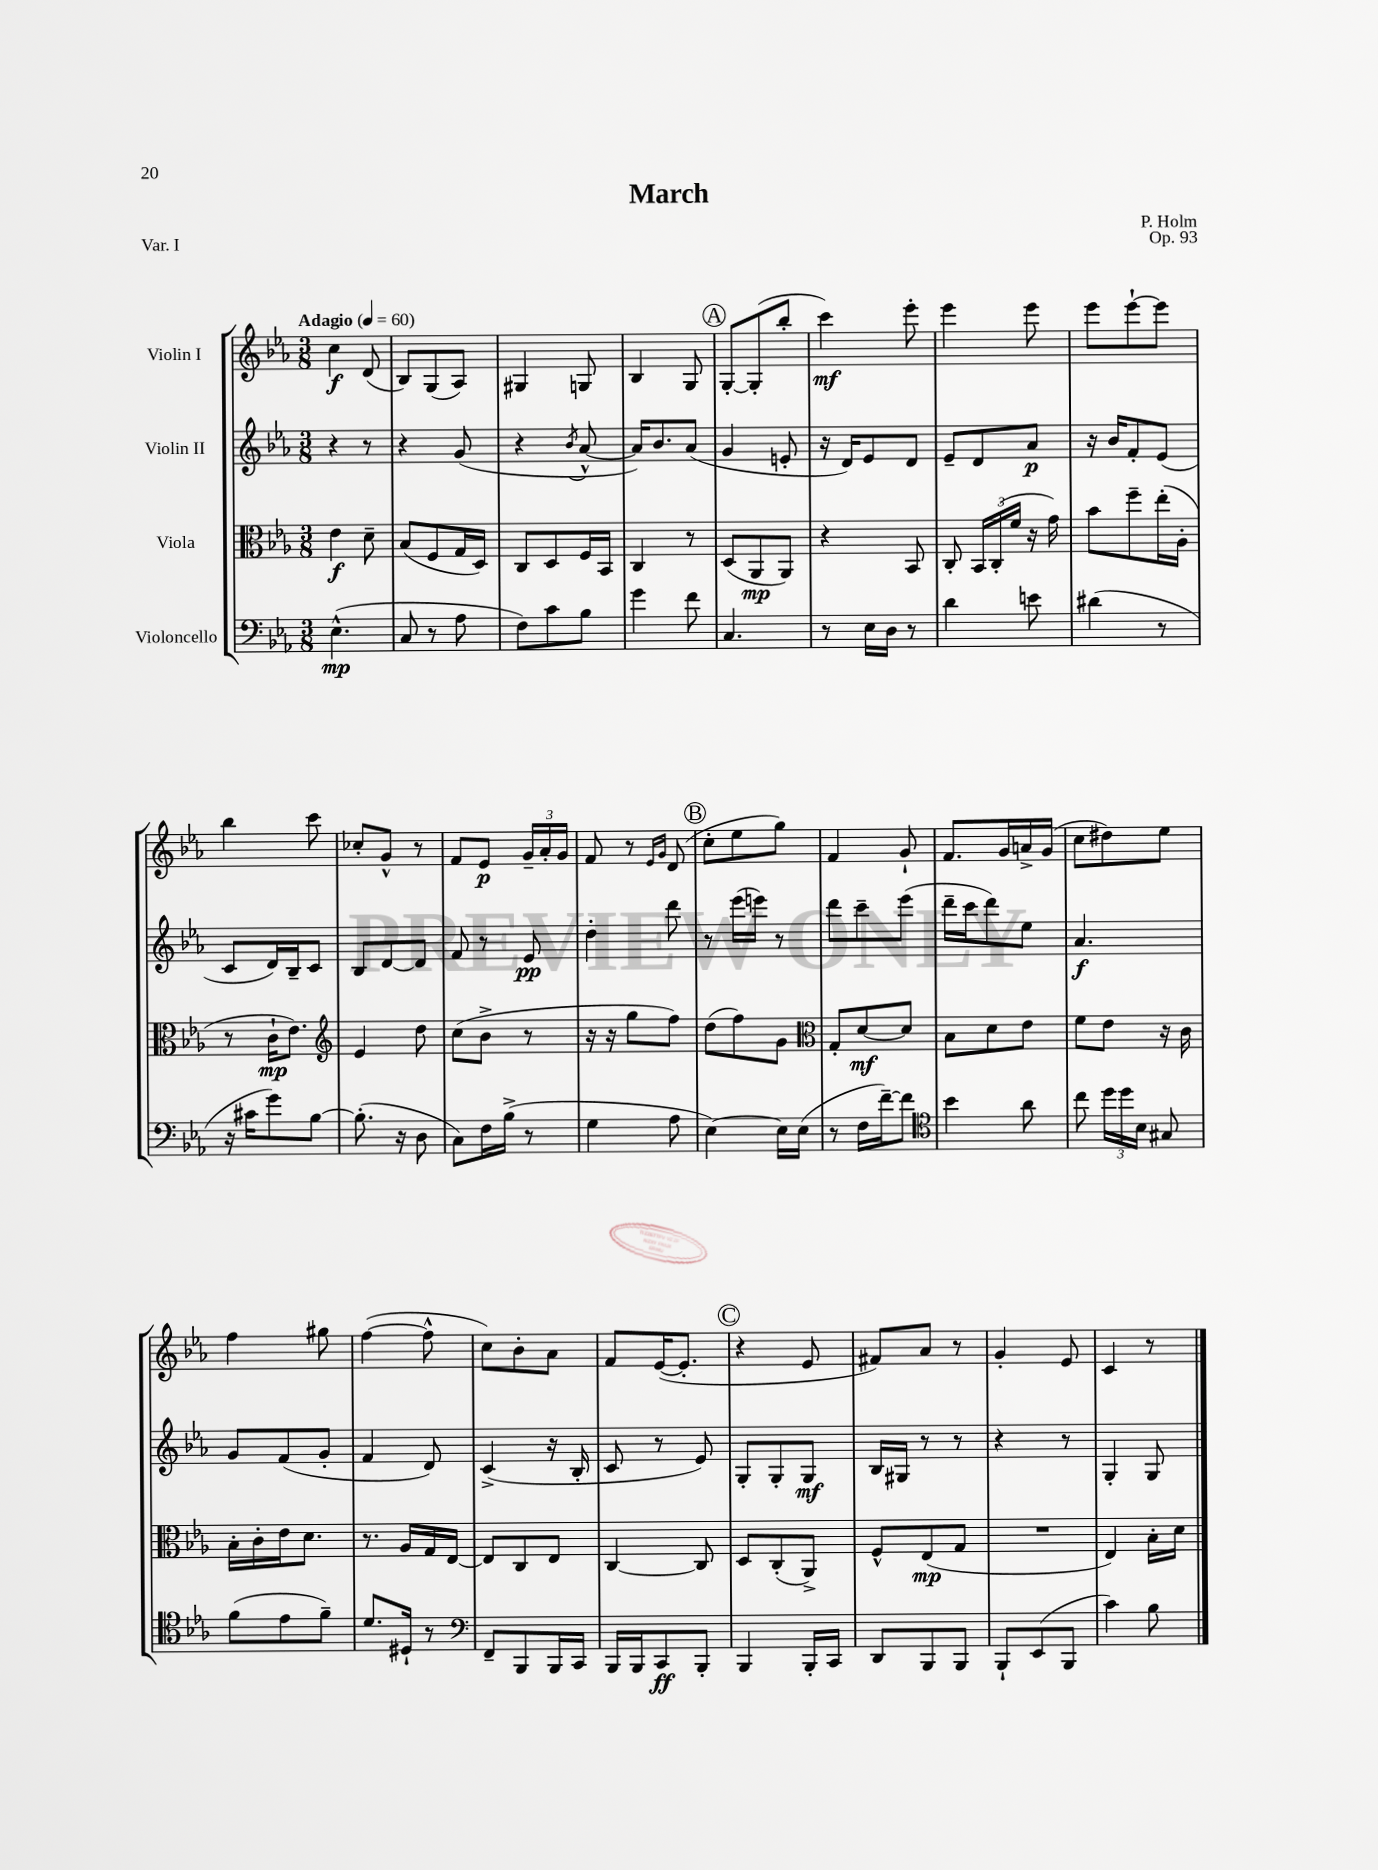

**kern	**kern	**kern	**kern
*staff4	*staff3	*staff2	*staff1
*clefF4	*clefC3	*clefG2	*clefG2
*k[b-e-a-]	*k[b-e-a-]	*k[b-e-a-]	*k[b-e-a-]
*M3/8	*M3/8	*M3/8	*M3/8
*MM60	*MM60	*MM60	*MM60
(4.E-^^	4e-	4r	4cc
.	8d~	8r	(8d
=	=	=	=
8C	(8B-	4r	8B-)
8r	8F	.	(8G
8A-	16G	(8g	8A-)
.	16D)	.	.
=	=	=	=
8F)	8C	4r	4G#
8c	8D	.	.
.	.	8qb-	.
8B-	16F	[8a-^^	8G
.	16BB-	.	.
=	=	=	=
4g	4C	16a-])	4B-
.	.	8.b-	.
8f	8r	(8a-	8G
=	=	=	=
4.C	(8D	4g	[8G'
.	8AA-	.	(8G']
.	8AA-)	8e'	8bb-'
=	=	=	=
8r	4r	16r	4ccc)
.	.	16d)	.
16E-	.	8e-	.
16D	.	.	.
8r	8BB-	8d	8eee-'
=	=	=	=
4d	8C'	8e-~	4eee-
.	24BB-	8d	.
.	(24C'	.	.
.	24f	.	.
8e	16r	8a-	8eee-
.	16g)	.	.
=	=	=	=
(4d#	8b-	16r	8eee-
.	.	16b-	.
.	8ff~	8f'	[8eee-`
8r	(16ee-'	(8e-	8eee-]
.	16A-'	.	.
=	=	=	=
16r	8r	8c	4bb-
16c#	.	.	.
8g)	16c`	16d)	.
.	8.e-)	16B-~	.
[8B-	.	8c	8ccc
=	=	=	=
*	*clefG2	*	*
(8.B-']	4e-	8B-	8cc-'
.	.	[8d	8g^^
16r	.	.	.
8D	8dd	8d]	8r
=	=	=	=
8C)	(8cc	8f	8f
16F	8b-^	8r	8e-
(16B-^	.	.	.
8r	8r	8e-	24g~
.	.	.	24a-'
.	.	.	24g
=	=	=	=
4G	16r	4dd'	8f
.	16r	.	.
.	8gg	.	8r
.	.	.	16qqe-
.	.	.	16qqg
8A-	8ff)	8ddd	(8d
=	=	=	=
[4E-)	(8dd	8r	8cc'
.	8ff)	(16eee-	8ee-
.	.	16eee)	.
16E-]	8g	8r	8gg)
(16E-	.	.	.
=	=	=	=
*	*clefC3	*	*
8r	8G'	8ddd	4f
16F	[8d	8ccc~	.
[16f~)	.	.	.
8f]	8d]	(8eee-	8g`
=	=	=	=
*clefC4	*	*	*
4b-	8B-	16ddd~	8.f
.	.	16ccc	.
.	8d	8ddd)	.
.	.	.	16g
8a-	8e-	8ee-	16a^
.	.	.	(16g
=	=	=	=
8cc	8f	4.a-	8cc
24dd	8e-	.	8dd#)
24dd	.	.	.
24B-	.	.	.
8G#	16r	.	8ee-
.	16c	.	.
=	=	=	=
(8f	16B-'	8g	4ff
.	16c'	.	.
8e-	16e-	(8f	.
.	8.d	.	.
8f~)	.	8g'	8gg#
=	=	=	=
8.d	8.r	4f	([4ff
16D#`	16A-	.	.
8r	16G	8d)	8ff^^]
.	[16E-	.	.
=	=	=	=
*clefF4	*	*	*
8FF~	8E-]	(4c^	8cc)
8BBB-	8C	.	8b-'
16BBB-	8E-	16r	8a-
16CC	.	16B-'	.
=	=	=	=
16BBB-	[4C	8c	8f
16BBB-	.	.	.
8CC	.	8r	([16e-
.	.	.	8.e-']
8BBB-'	8C]	8e-)	.
=	=	=	=
4BBB-	8D	8G'	4r
.	(8C'	8G'	.
16BBB-'	8AA-^)	8G	8e-
16CC	.	.	.
=	=	=	=
8DD	8F^^	16B-	8f#)
.	.	16G#	.
8BBB-	(8E-	8r	8a-
8BBB-	8G	8r	8r
=	=	=	=
8BBB-`	4.r	4r	4g'
(8EE-	.	.	.
8BBB-	.	8r	8e-
=	=	=	=
4c)	4E-)	4G'	4c
8B-	16B-'	8G	8r
.	16d	.	.
==	==	==	==
*-	*-	*-	*-
